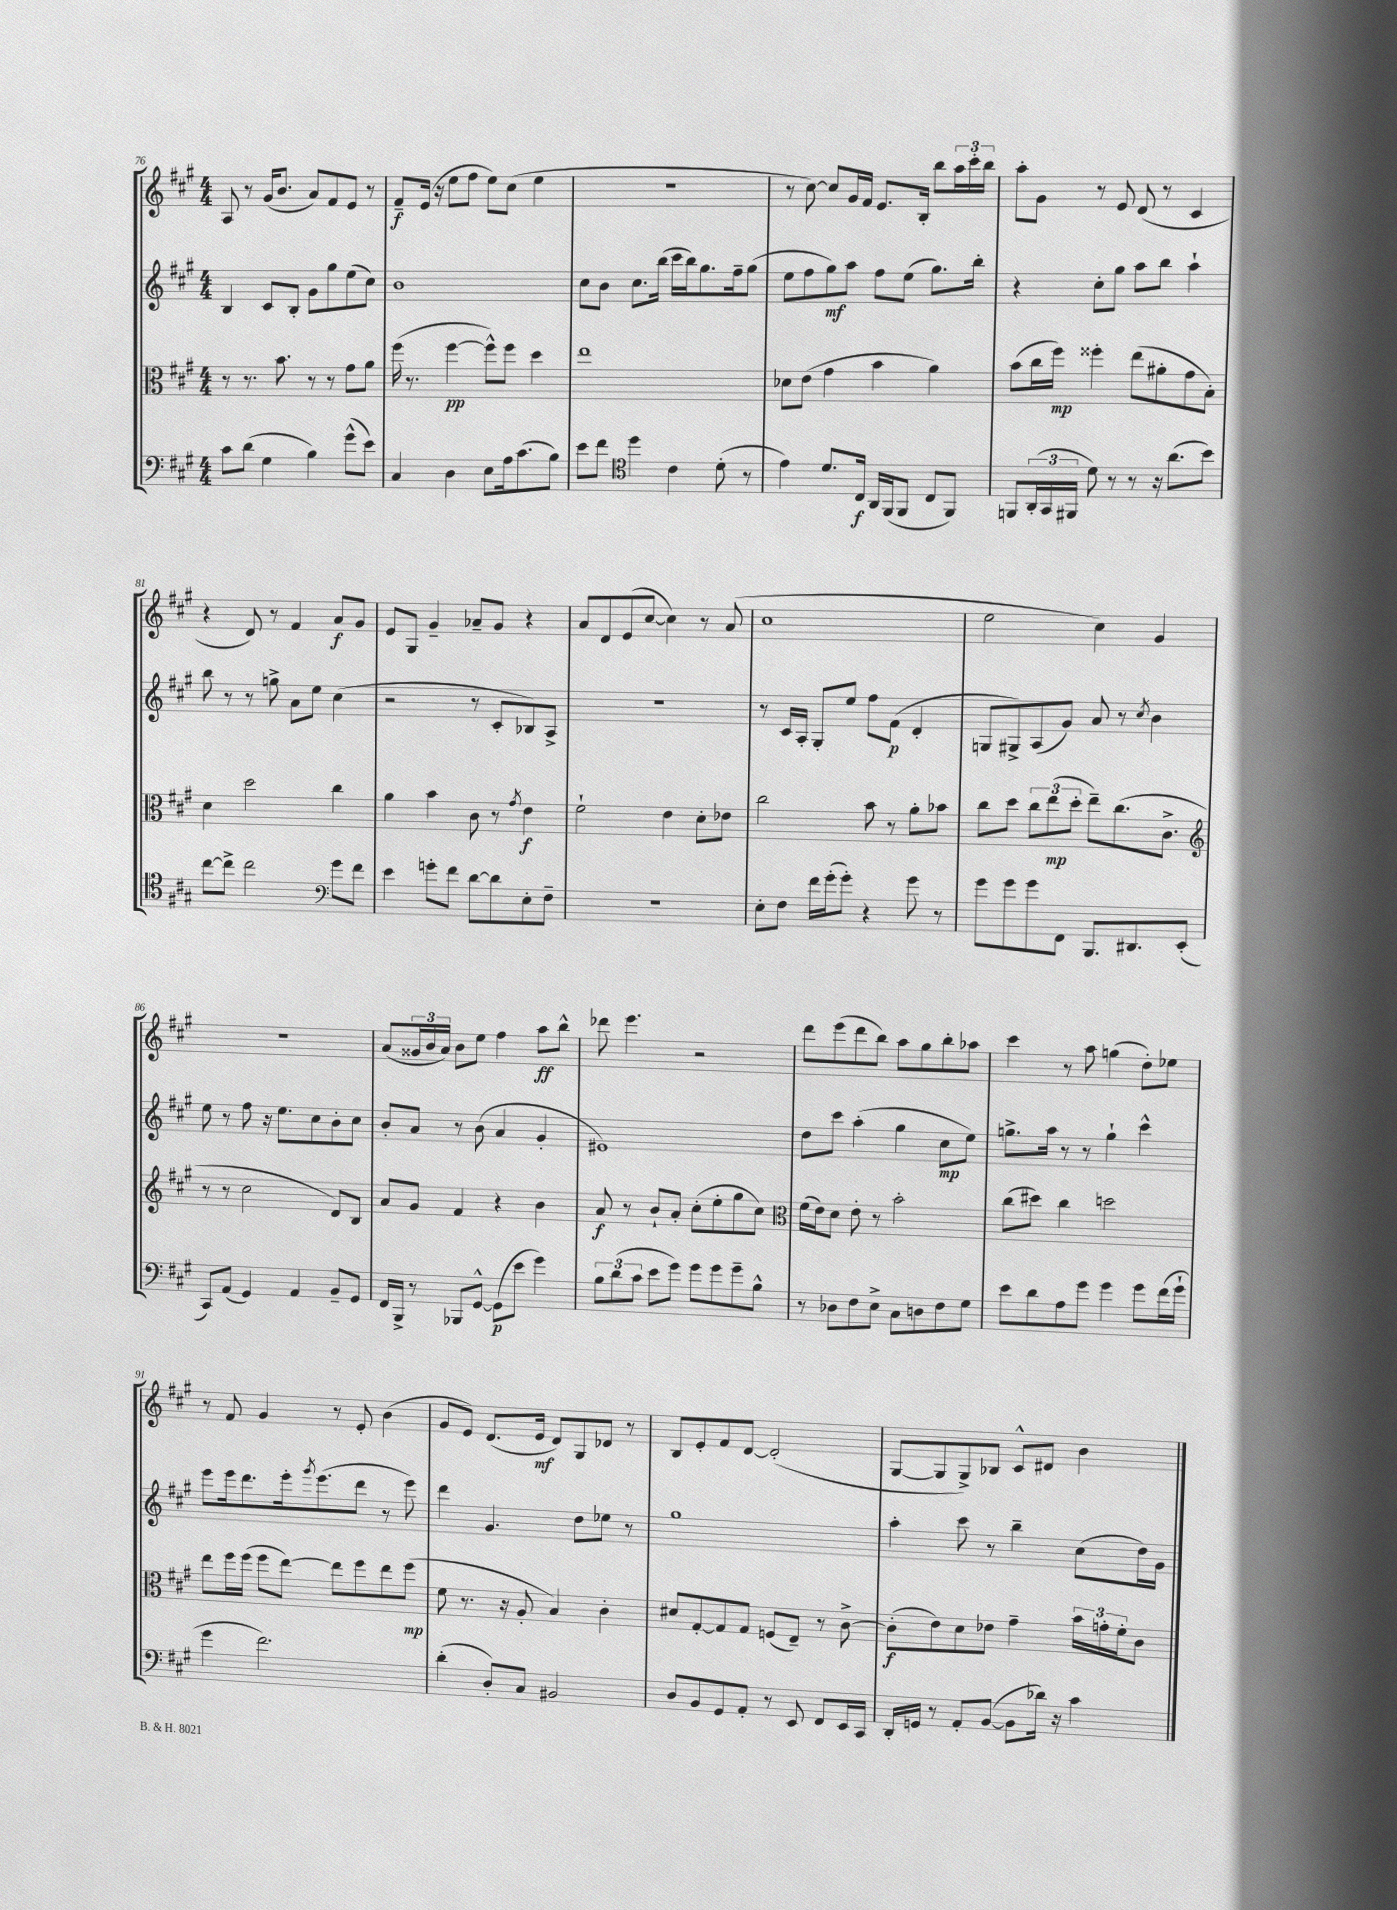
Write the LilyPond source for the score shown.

<<
\new StaffGroup <<
\new Staff = "s0" {
    \clef treble \key a \major \numericTimeSignature \time 4/4
    a8 r8 gis'16( b'8. a'8) fis'8 e'8 r8 |
    fis'8--\f e'16( r16 e''8 fis''8 e''8) cis''8( e''4 |
    r1 |
    r8 cis''8~) cis''8 gis'16 fis'16 e'8. b16-. b''8 \tuplet 3/2 { a''16 cis'''16-. b''16 } |
    a''8-. gis'8 r8 e'8 d'8( r8 cis'4 |
    r4 d'8) r8 fis'4 a'8\f gis'8 |
    e'8 gis8 gis'4-- aes'8-- gis'8 r4 |
    a'8 d'8 e'8( cis''8~ cis''4) r8 a'8( |
    cis''1 |
    e''2 cis''4) gis'4 |
    R1 |
    a'8( \tuplet 3/2 { gisis'16 b'16 a'16) } b'8 e''8 fis''4 a''8\ff b''8-^ |
    des'''8 e'''4. r2 |
    d'''8 e'''8( d'''8 b''8) a''8 gis''8 b''8-. aes''8 |
    cis'''4 r8 a''8 g''4( d''8-.) ees''8 |
    r8 fis'8 gis'4 r8 e'8-. b'4( |
    gis'8 e'8) d'8.( e'16\mf d'8) gis8 des'8 r8 |
    b8 e'8-. fis'8 d'8~ d'2-.( |
    gis8~ gis8 gis8->) bes8 cis'8-^ dis'8 b'4 \bar "|." |
}
\new Staff = "s1" {
    \clef treble \key a \major \numericTimeSignature \time 4/4
    b4 cis'8 b8-. gis'8 gis''8 e''8( cis''8) |
    b'1 |
    cis''8 b'8 cis''8. b''16( cis'''16 b''16) gis''8. fis''16-- gis''8( |
    e''8 fis''8 gis''8\mf) a''8 fis''8 e''8( gis''8.) b''16-. |
    r4 cis''8-. gis''8 a''8 b''8 a''4-! |
    b''8 r8 r8 g''8-> a'8 e''8 cis''4( |
    r2 r8 cis'8-. bes8) a8-> |
    R1 |
    r8 cis'16 a16-. gis8-. e''8 fis''8 fis'8\p( d'4-. |
    g8 gis8->) a8( gis'8) a'8 r8 \acciaccatura { cis''8 } b'4 |
    e''8 r8 fis''8 r16 e''8. cis''8 b'8-. cis''8 |
    b'8-. a'8 r8 b'8( a'4 gis'4-. |
    eis'1) |
    d''8 cis'''8 a''4-.( gis''4 cis''8\mp e''8) |
    g''8.-> a''16 r8 r8 g''4-! cis'''4-^ |
    e'''8 e'''16 d'''8. e'''16-. \acciaccatura { gis'''8 } e'''8.( d'''8 r8 e'''8) |
    d'''4 gis'4. d''8 ees''8 r8 |
    gis''1 |
    a''4-. cis'''8 r8 b''4-- cis''8( d''16) gis'16 \bar "|." |
}
\new Staff = "s2" {
    \clef alto \key a \major \numericTimeSignature \time 4/4
    r8 r8. b'8. r8 r8 gis'8 a'8 |
    fis''16( r8. fis''4~\pp fis''8-^) fis''8 d''4 |
    e''1 |
    des'8 e'8( gis'4 b'4 a'4) |
    b'8( cis''16 fis''16\mp) fisis''4-. e''8( ais'8-. gis'8 b8-.) |
    d'4 d''2 cis''4 |
    a'4 b'4 cis'8 r8 \acciaccatura { gis'8 } e'4\f |
    fis'2-! e'4 d'8-. ees'8 |
    cis''2 b'8 r8 a'8-. bes'8 |
    cis''8 d''8 \tuplet 3/2 { cis''8 e''8\mp( d''8-. } e''8--) cis''8.( cis'8.-> |
    \clef treble r8 r8 cis''2 d'8) b8 |
    a'8 gis'8 fis'4 r4 b'4 |
    a'8\f r8 b'8-! a'8-. cis''8-.( e''8-. gis''8 cis''8) |
    \clef alto fis'16( e'16) d'8 e'8-. r8 b'2-. |
    cis''8( dis''8) cis''4 d''2 |
    e''8 fis''16 fis''16( fis''8 e''8~) e''8 fis''8 e''8 fis''8\mp( |
    fis'8 r8. r16 a8-. b4) cis'4-. |
    dis'8 gis8~-. gis8 gis8 f8( e8--) r8 cis'8~-> |
    cis'8-.\f( e'8) d'8 ees'8 gis'4-- \tuplet 3/2 { b'16 g'16-. fis'16-. } cis'8 \bar "|." |
}
\new Staff = "s3" {
    \clef bass \key a \major \numericTimeSignature \time 4/4
    cis'8 d'8( gis4 b4) gis'8-^( e'8) |
    cis4 d4 e8 a16 cis'8.( b8) |
    e'8 fis'8 \clef tenor d''4 cis'4 d'8-.( r8 |
    e'4) d'8. cis16\f a,16 fis,16( fis,8 cis8 fis,8) |
    f,8 \tuplet 3/2 { a,16-.( gis,16 fis,16 } d'8) r8 r8 r16 a'8.( b'8) |
    cis''8~ cis''8-> cis''2 \clef bass gis'8 fis'8 |
    e'4 g'8-. fis'8 d'8~ d'8 e8-. fis8-- |
    R1 |
    e8-. fis8 fis'16 gis'16-.( gis'8-.) r4 gis'8 r8 |
    gis'8 gis'8 gis'8 fis,8 b,,8. dis,8. e,8-.( |
    cis,8) a,8( gis,4) a,4 b,8-- gis,8 |
    fis,16 b,,16-> r8 bes,,8 gis,8~-^ gis,8\p( e'8 gis'4) |
    \tuplet 3/2 { b8 d'8( cis'8 } e'8 gis'8) gis'8 gis'8 gis'8-- b8-^ |
    r8 des8 fis8 e8-> cis8 d8 fis8 gis8 |
    e'8 d'8 a8 gis'8 gis'4 gis'8 fis'16( gis'16-! |
    gis'4 fis'2.) |
    d'4-.( d8-.) cis8 bis,2 |
    d8 b,8 gis,8 a,8-. r8 e,8 fis,8 e,16 cis,16 |
    d,16-. g,16 r8 a,8-. b,8~( b,8 des'16) r16 cis'4 \bar "|." |
}
>>
>>
\layout { \context { \Score currentBarNumber = #76 } }
